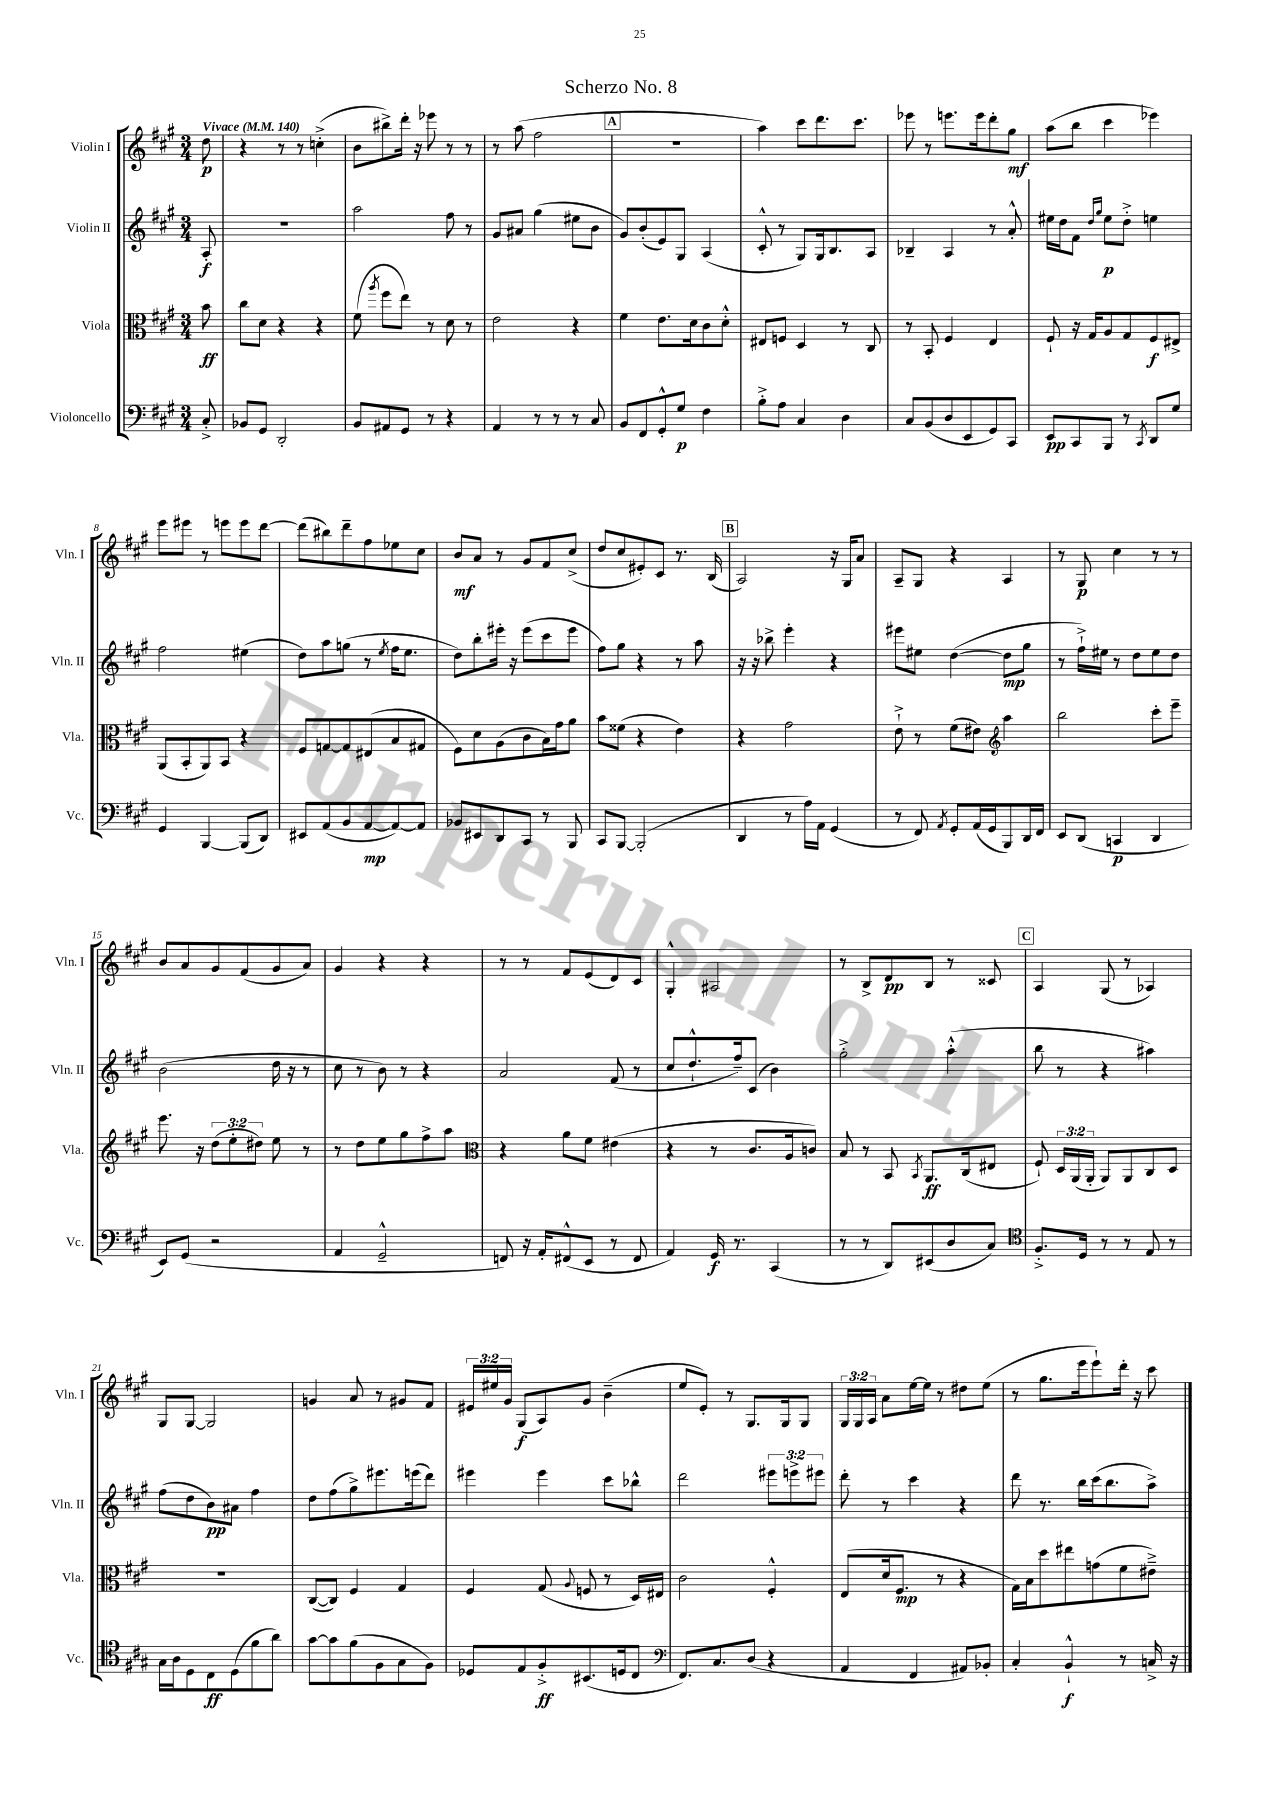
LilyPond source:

\header { title = "Scherzo No. 8" }
<<
\new StaffGroup <<
\new Staff = "s0" \with { instrumentName = "Violin I" shortInstrumentName = "Vln. I" } {
    \clef treble \key a \major \numericTimeSignature \time 3/4 \override Staff.TupletNumber.text = #tuplet-number::calc-fraction-text \partial 8 \tempo "Vivace" 4 = 140
    \autoBeamOff d''8\p |
    r4 r8 r8 c''4-.->( |
    b'8[ bis''8->) d'''16]-. r16 ees'''8 r8 r8 |
    r8 a''8( fis''2 |
    \mark \markup { \box "A" } R2. |
    a''4) cis'''8[ d'''8. cis'''8.] |
    ees'''8 r8 e'''8.[ e'''16 d'''8-. gis''8]\mf |
    a''8[( b''8] cis'''4 ees'''4) |
    e'''8[ eis'''8] r8 e'''8[ e'''8 d'''8]~ |
    d'''8[( bis''8) d'''8-- fis''8 ees''8 cis''8] |
    b'8[\mf a'8] r8 gis'8[ fis'8 cis''8]->( |
    d''8[ cis''8 eis'8-.) cis'8] r8. b16( |
    \mark \markup { \box "B" } a2) r16 gis16[ a'8] |
    a8[-- gis8] r4 a4 |
    r8 gis8\p cis''4 r8 r8 |
    b'8[ a'8 gis'8 fis'8( gis'8 a'8]) |
    gis'4 r4 r4 |
    r8 r8 fis'8[ e'8( d'8) cis'8] |
    gis4-.-^ ais2 |
    r8 b8[-> d'8\pp b8] r8 cisis'8 |
    \mark \markup { \box "C" } a4 gis8( r8 aes4) |
    gis8[ gis8]~ gis2 |
    g'4 a'8 r8 gis'8[ fis'8] |
    \tuplet 3/2 { eis'16[ eis''16 gis'16] } gis8[\f( a8) gis'8] b'4--( |
    e''8[ e'8]-.) r8 gis8.[ gis16 gis8] |
    \tuplet 3/2 { gis16[ gis16 a16] } a'8[ e''16~ e''16] r8 dis''8[ e''8]( |
    r8 gis''8.[ e'''16 e'''8-!) d'''16]-. r16 cis'''8 \bar "|." |
}
\new Staff = "s1" \with { instrumentName = "Violin II" shortInstrumentName = "Vln. II" } {
    \clef treble \key a \major \numericTimeSignature \time 3/4 \override Staff.TupletNumber.text = #tuplet-number::calc-fraction-text \partial 8
    \autoBeamOff a8-.\f |
    R2. |
    a''2 fis''8 r8 |
    gis'8[ ais'8] gis''4( eis''8[ b'8] |
    \mark \markup { \box "A" } gis'8[) b'8-.( e'8) gis8] a4( |
    cis'8-.-^ r8 gis8[) gis16 b8. a8] |
    bes4-- a4 r8 a'8-.-^ |
    eis''16[ d''16 fis'8] \grace { d''16[ gis''16] } eis''8[\p d''8]-.-> e''4 |
    fis''2 eis''4( |
    d''8[) a''8 g''8]( r8 \acciaccatura { e''8 } fis''16[ e''8.] |
    d''8[) b''8-. eis'''16]-. r16 eis'''8[( cis'''8 eis'''8] |
    fis''8[) gis''8] r4 r8 a''8 |
    \mark \markup { \box "B" } r16 r16 bes''8-> e'''4-. r4 |
    eis'''8[ eis''8] d''4~( d''8[\mp gis''8] |
    r8 fis''16[-!->) eis''16] r8 d''8[ eis''8 d''8] |
    b'2( d''16 r16 r8 |
    cis''8 r8 b'8) r8 r4 |
    a'2 fis'8( r8 |
    cis''8[ d''8.-!-^ fis''16--) cis'8]( b'4) |
    gis''2-.-> a''4-.-^( |
    \mark \markup { \box "C" } b''8 r8 r4 ais''4) |
    fis''8[( d''8 b'8\pp) ais'8] fis''4 |
    d''8[ fis''8( gis''8->) eis'''8. e'''16( d'''8]) |
    eis'''4 eis'''4 cis'''8[ bes''8]-^ |
    d'''2 \tuplet 3/2 { eis'''8[ e'''8-> eis'''8] } |
    d'''8-. r8 cis'''4 r4 |
    d'''8 r8. b''16[ cis'''16( b''8. a''8]->) \bar "|." |
}
\new Staff = "s2" \with { instrumentName = "Viola" shortInstrumentName = "Vla." } {
    \clef alto \key a \major \numericTimeSignature \time 3/4 \override Staff.TupletNumber.text = #tuplet-number::calc-fraction-text \partial 8
    \autoBeamOff b'8\ff |
    cis''8[ d'8] r4 r4 |
    fis'8( \acciaccatura { a''8 } fis''8[ e''8]) r8 d'8 r8 |
    e'2 r4 |
    \mark \markup { \box "A" } fis'4 e'8.[ d'16 cis'8 d'8]-.-^ |
    eis8[ f8] d4 r8 cis8 |
    r8 b,8-. fis4 e4 |
    fis8-! r16 gis16[ a8 gis8 fis8\f eis8]-> |
    a,8[( b,8-. a,8) b,8] r4 |
    fis8[ g8~ g8 eis8( b8 gis8] |
    fis8[) d'8 a8( cis'8 b16) gis'16 a'8] |
    b'8[ fisis'8]( r4 e'4) |
    \mark \markup { \box "B" } r4 gis'2 |
    e'8-!-> r8 fis'8[( eis'8]) \clef treble a''4 |
    b''2 cis'''8[-. e'''8]-- |
    e'''8. r16 \tuplet 3/2 { d''8[( e''8-. dis''8]) } e''8 r8 |
    r8 d''8[ e''8 gis''8 fis''8-> a''8] |
    \clef alto r4 a'8[ fis'8] eis'4( |
    r4 r8 cis'8.[ a16 c'8]) |
    b8 r8 b,8 \acciaccatura { b,8 } a,8.[\ff cis16( eis8] |
    \mark \markup { \box "C" } fis8-!) \tuplet 3/2 { d16[ a,16( a,16]-. } a,8[) a,8 cis8 d8] |
    R2. |
    cis8[~( cis8]) fis4 gis4 |
    fis4 gis8( \appoggiatura { a8 } f8 r8 d16[) eis16] |
    cis'2 fis4-.-^ |
    e8[( d'16 fis8.]\mp r8 r4 |
    gis16[) b16 d''8 eis''8 g'8( fis'8 eis'8]--->) \bar "|." |
}
\new Staff = "s3" \with { instrumentName = "Violoncello" shortInstrumentName = "Vc." } {
    \clef bass \key a \major \numericTimeSignature \time 3/4 \partial 8
    \autoBeamOff cis8-.-> |
    bes,8[ gis,8] d,2-. |
    b,8[ ais,8 gis,8] r8 r4 |
    a,4 r8 r8 r8 cis8 |
    \mark \markup { \box "A" } b,8[ fis,8 gis,8-.-^ gis8]\p fis4 |
    b8[-.-> a8] cis4 d4 |
    cis8[ b,8( d8 e,8 gis,8) cis,8] |
    e,8[\pp cis,8 b,,8] r8 \acciaccatura { cis,8 } d,8[ gis8] |
    gis,4 b,,4~ b,,8[( d,8]) |
    eis,8[ a,8( b,8 a,8~\mp a,8~) a,8] |
    bes,8[ eis,8 d,8 cis,8] r8 b,,8 |
    cis,8[ b,,8]~ b,,2-.( |
    \mark \markup { \box "B" } d,4 r8 a16[) a,16] gis,4( |
    r8 fis,8) \acciaccatura { a,8 } gis,8[-. a,16( gis,16 b,,8) d,16 fis,16] |
    e,8[ d,8]( c,4\p d,4 |
    e,8[) gis,8]( r2 |
    a,4 gis,2---^ |
    f,8) r16 a,16[-. fis,8-^( e,8] r8 fis,8 |
    a,4) gis,16\f r8. cis,4( |
    r8 r8 d,8[) eis,8( d8 cis8]) |
    \mark \markup { \box "C" } \clef tenor fis8.[-.-> d16] r8 r8 e8 r8 |
    gis16[ a16 d8 cis8\ff d8( fis'8 a'8]) |
    gis'8[~ gis'8 fis'8( fis8 gis8 fis8]) |
    des8[ e8 fis8-.->\ff bis,8.( d16 cis8] |
    \clef bass fis,8.[) cis8. d8]( r4 |
    a,4 fis,4 ais,8[) bes,8]-. |
    cis4-. b,4-!-^\f r8 c16-> r16 \bar "|." |
}
>>
>>
